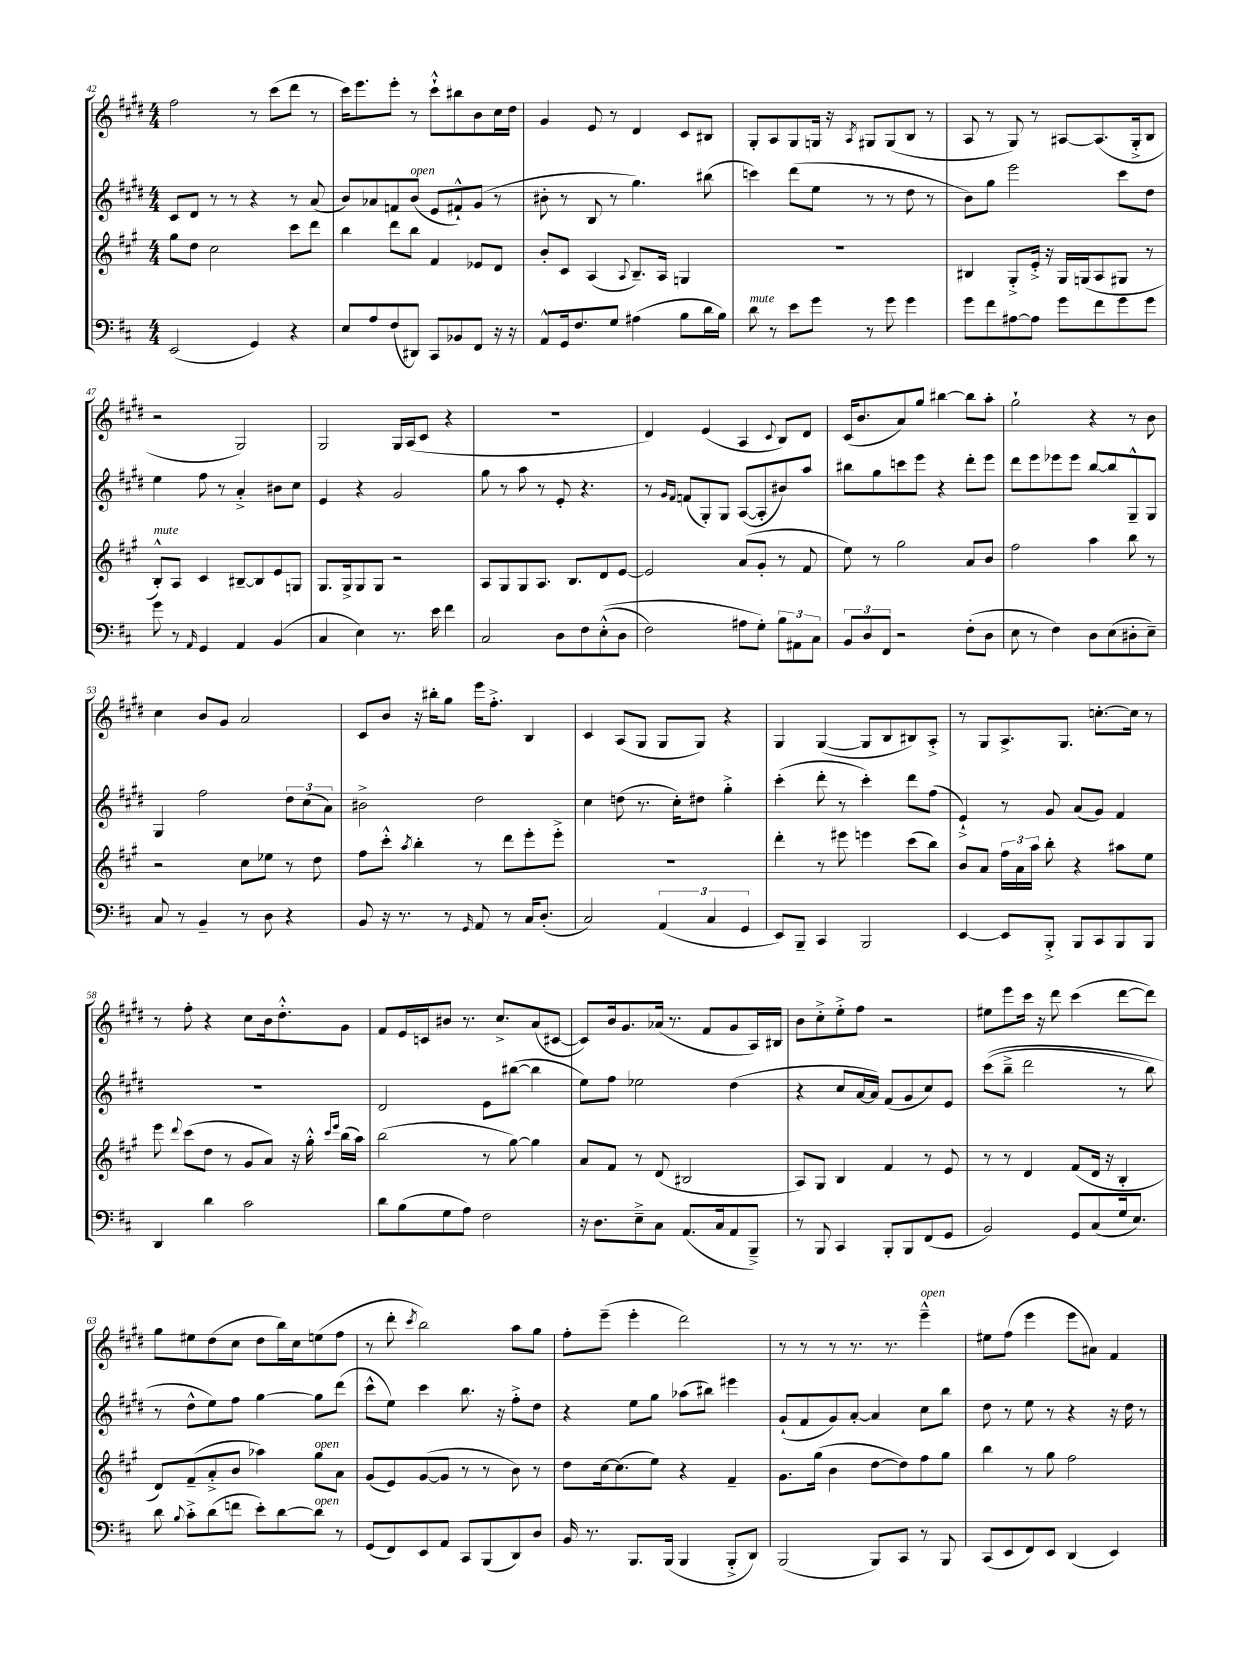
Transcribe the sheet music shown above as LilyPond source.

<<
\new StaffGroup <<
\new Staff = "s0" {
    \clef treble \key e \major \numericTimeSignature \time 4/4
    \autoBeamOff fis''2 r8 cis'''8[( dis'''8] r8 |
    cis'''16[) e'''8. e'''8]-. r8 cis'''8[-!-^ bis''8 b'8 cis''16 dis''16] |
    gis'4 e'8 r8 dis'4 cis'8[ bis8] |
    gis8[-. a8 gis8 g16] r16 \acciaccatura { a8 } gis8[ gis8( b8] r8 |
    a8 r8 gis8) r8 ais8[~ ais8.( gis16-.-> b8] |
    r2 gis2) |
    gis2 gis16[ a16( cis'8] r4 |
    R1 |
    dis'4) e'4( a4 \appoggiatura { cis'8 } b8[) dis'8] |
    cis'16[( b'8. a'8) gis''8] bis''4~ bis''8[ a''8]-. |
    gis''2-! r4 r8 b'8 |
    cis''4 b'8[ gis'8] a'2 |
    cis'8[ b'8] r16 bis''16[-. gis''8] e'''16[ fis''8.]-.-> b4 |
    cis'4 a8[( gis8] gis8[ gis8]) r4 |
    gis4 gis4~( gis8[ b8 bis8) a8]-.-> |
    r8 gis8[ a8.-> gis8.] c''8.[~-. c''16] r8 |
    r8 fis''8-. r4 cis''8[ b'16 dis''8.-.-^ gis'8] |
    fis'8[ e'16 c'16 bis'8] r8. cis''8.[-> a'8( cis'8]~ |
    cis'8[) b'16 gis'8. aes'16]( r8. fis'8[ gis'8 a16) bis16] |
    b'8[ cis''8-.-> e''8-.-> fis''8] r2 |
    eis''8[ e'''8 cis'''16] r16 dis'''8 cis'''4( dis'''8[~ dis'''8]) |
    gis''8[ eis''8 dis''8( cis''8] dis''8[ b''16) cis''16 e''8( fis''8] |
    r8 dis'''8-. \acciaccatura { cis'''8 } b''2) a''8[ gis''8] |
    fis''8[-. e'''8]--( e'''4-. dis'''2) |
    r8 r8 r8 r8. r8. e'''4---^^\markup { \italic "open" } |
    eis''8[ fis''8]( e'''4 e'''8[ ais'8]) fis'4 \bar "|." |
}
\new Staff = "s1" {
    \clef treble \key e \major \numericTimeSignature \time 4/4
    \autoBeamOff cis'8[ dis'8] r8 r8 r4 r8 a'8( |
    b'8[) aes'8 f'8 b'8]^\markup { \italic "open" }( e'8[ fis'8-!-^) gis'8]( r8 |
    bis'8-. r8 b8 r8 gis''4.) bis''8( |
    c'''4) dis'''8[( e''8] r8 r8 dis''8 r8 |
    b'8[) gis''8] e'''2 cis'''8[ dis''8] |
    e''4 fis''8 r8 a'4-.-> bis'8[ cis''8] |
    e'4 r4 gis'2 |
    gis''8 r8 a''8 r8 e'8-. r4. |
    r8 \grace { gis'16[ fis'16] } f'8[( gis8-.) gis8] a8[~( a8-. bis'8) a''8] |
    bis''8[ gis''8 c'''8 e'''8] r4 dis'''8[-. e'''8] |
    dis'''8[ e'''8 ees'''8 ees'''8] b''8[~ b''8 gis8---^ gis8] |
    gis4 fis''2 \tuplet 3/2 { dis''8[ cis''8( a'8]) } |
    bis'2-> dis''2 |
    cis''4 d''8( r8. cis''16[-.) dis''8] gis''4-.-> |
    cis'''4-.( dis'''8-. r8 cis'''4-.) dis'''8[ fis''8]( |
    e'4-!->) r8 gis'8 a'8[( gis'8]) fis'4 |
    R1 |
    dis'2 e'8[ bis''8]~( bis''4 |
    e''8[) fis''8] ees''2 dis''4( |
    r4 cis''8[ a'16~ a'16]) fis'8[( gis'8 cis''8) e'8] |
    cis'''8[(\( b''8]---> dis'''2 r8 b''8) |
    r8 dis''8[-^ e''8\) fis''8] gis''4~ gis''8[ dis'''8]( |
    cis'''8[-^ e''8]) cis'''4 b''8. r16 fis''8[-.-> dis''8] |
    r4 e''8[ gis''8] aes''8[( bis''8]) eis'''4 |
    gis'8[-!( fis'8 gis'8) a'8]~-. a'4 cis''8[ b''8] |
    dis''8 r8 e''8 r8 r4 r16 dis''16 r8 \bar "|." |
}
\new Staff = "s2" {
    \clef treble \key a \major \numericTimeSignature \time 4/4
    \autoBeamOff gis''8[ d''8] cis''2 cis'''8[ d'''8] |
    b''4 d'''8[ b''8] fis'4 ees'8[ d'8] |
    b'8[-. cis'8] a4( \appoggiatura { a8 } b8.[--) a16] g4 |
    R1 |
    bis4 gis8[-.-> e'16]-.-> r16 gis16[ g16( a8 gis8] r8 |
    b8[-.-^^\markup { \italic "mute" }) a8] cis'4 bis8[~-- bis8 e'8 g8] |
    gis8.[ gis16-> gis8 gis8] r2 |
    a8[ gis8 gis8 a8.] b8.[ d'8 e'8]~ |
    e'2 a'8[( gis'8]-. r8 fis'8 |
    e''8) r8 gis''2 a'8[ b'8] |
    fis''2 a''4 b''8 r8 |
    r2 cis''8[ ees''8] r8 d''8 |
    fis''8[ cis'''8]-.-^ \acciaccatura { a''8 } b''4-. r8 d'''8[ e'''8-. e'''8]-.-> |
    R1 |
    d'''4-. r8 eis'''8 e'''4 cis'''8[( b''8]) |
    b'8[ a'8] \tuplet 3/2 { fis''16[ a'16 a''16] } b''8-. r4 ais''8[ e''8] |
    e'''8 \appoggiatura { d'''8 } cis'''8[( d''8] r8 gis'8[ a'8]) r16 gis''16-.-^ \grace { cis'''16[ e'''16] } b''16[( a''16]) |
    b''2( r8 gis''8~) gis''4 |
    a'8[ fis'8] r8 d'8( bis2 |
    a8[) gis8] b4 fis'4 r8 e'8 |
    r8 r8 d'4 fis'8[( d'16] r16 b4-. |
    d'8[) fis'8--( a'8-.-> b'8] aes''4) gis''8[^\markup { \italic "open" } a'8] |
    gis'8[( e'8) gis'8~( gis'8] r8 r8 b'8) r8 |
    d''8[ cis''16~ cis''8.( e''8]) r4 fis'4-- |
    gis'8.[ gis''16]( b'4 d''8[~ d''8) fis''8 gis''8] |
    b''4 r8 gis''8 fis''2 \bar "|." |
}
\new Staff = "s3" {
    \clef bass \key d \major \numericTimeSignature \time 4/4
    \autoBeamOff e,2( g,4) r4 |
    e8[ a8 fis8( dis,8]) cis,8[ bes,8 fis,8] r16 r16 |
    a,8[-^ g,16 fis8. g8] ais4( b8[ d'16 b16]) |
    d'8^\markup { \italic "mute" } r8 e'8[ g'8] r8 g'8 g'4 |
    g'8[ fis'8 ais8~ ais8] g'8[ fis'8 g'8 g'8] |
    g'8 r8 \grace { a,16 } g,4 a,4 b,4( |
    cis4 e4) r8. e'16 fis'4 |
    cis2 d8[ fis8 e8-.-^(\( d8] |
    fis2) ais8[ g8]-.\) \tuplet 3/2 { b8[ ais,8 cis8] } |
    \tuplet 3/2 { b,8[ d8 fis,8] } r2 fis8[-.( d8] |
    e8 r8 fis4) d8[ e8( dis8-. e8]--) |
    cis8 r8 b,4-- r8 d8 r4 |
    b,8 r16 r8. r8 \grace { g,16 } a,8 r8 cis16[ d8.]-.( |
    cis2) \tuplet 3/2 { a,4( cis4 g,4 } |
    e,8[) b,,8]-- cis,4 b,,2 |
    e,4~ e,8[ b,,8]-.-> b,,8[ cis,8 b,,8 b,,8] |
    d,4 d'4 cis'2 |
    d'8[ b8( g8 a8]) fis2 |
    r16 d8.[ e8---> cis8] a,8.[( cis16 a,8 b,,8]--->) |
    r8 b,,8 cis,4 b,,8[-. b,,8 fis,8( g,8] |
    b,2) g,8[ cis8( g16 e8.]) |
    d'8 \appoggiatura { b8 } cis'8[-.-> d'8( f'8] e'8[-.) d'8~ d'8]^\markup { \italic "open" } r8 |
    g,8[( fis,8) e,8 a,8] cis,8[ b,,8( d,8) d8] |
    b,16 r8. b,,8.[ b,,16]( b,,4 b,,8[-.-> d,8]) |
    b,,2( b,,8[) cis,8] r8 b,,8 |
    cis,8[( e,8 fis,8) e,8] d,4( e,4) \bar "|." |
}
>>
>>
\layout { \context { \Score currentBarNumber = #42 } }
